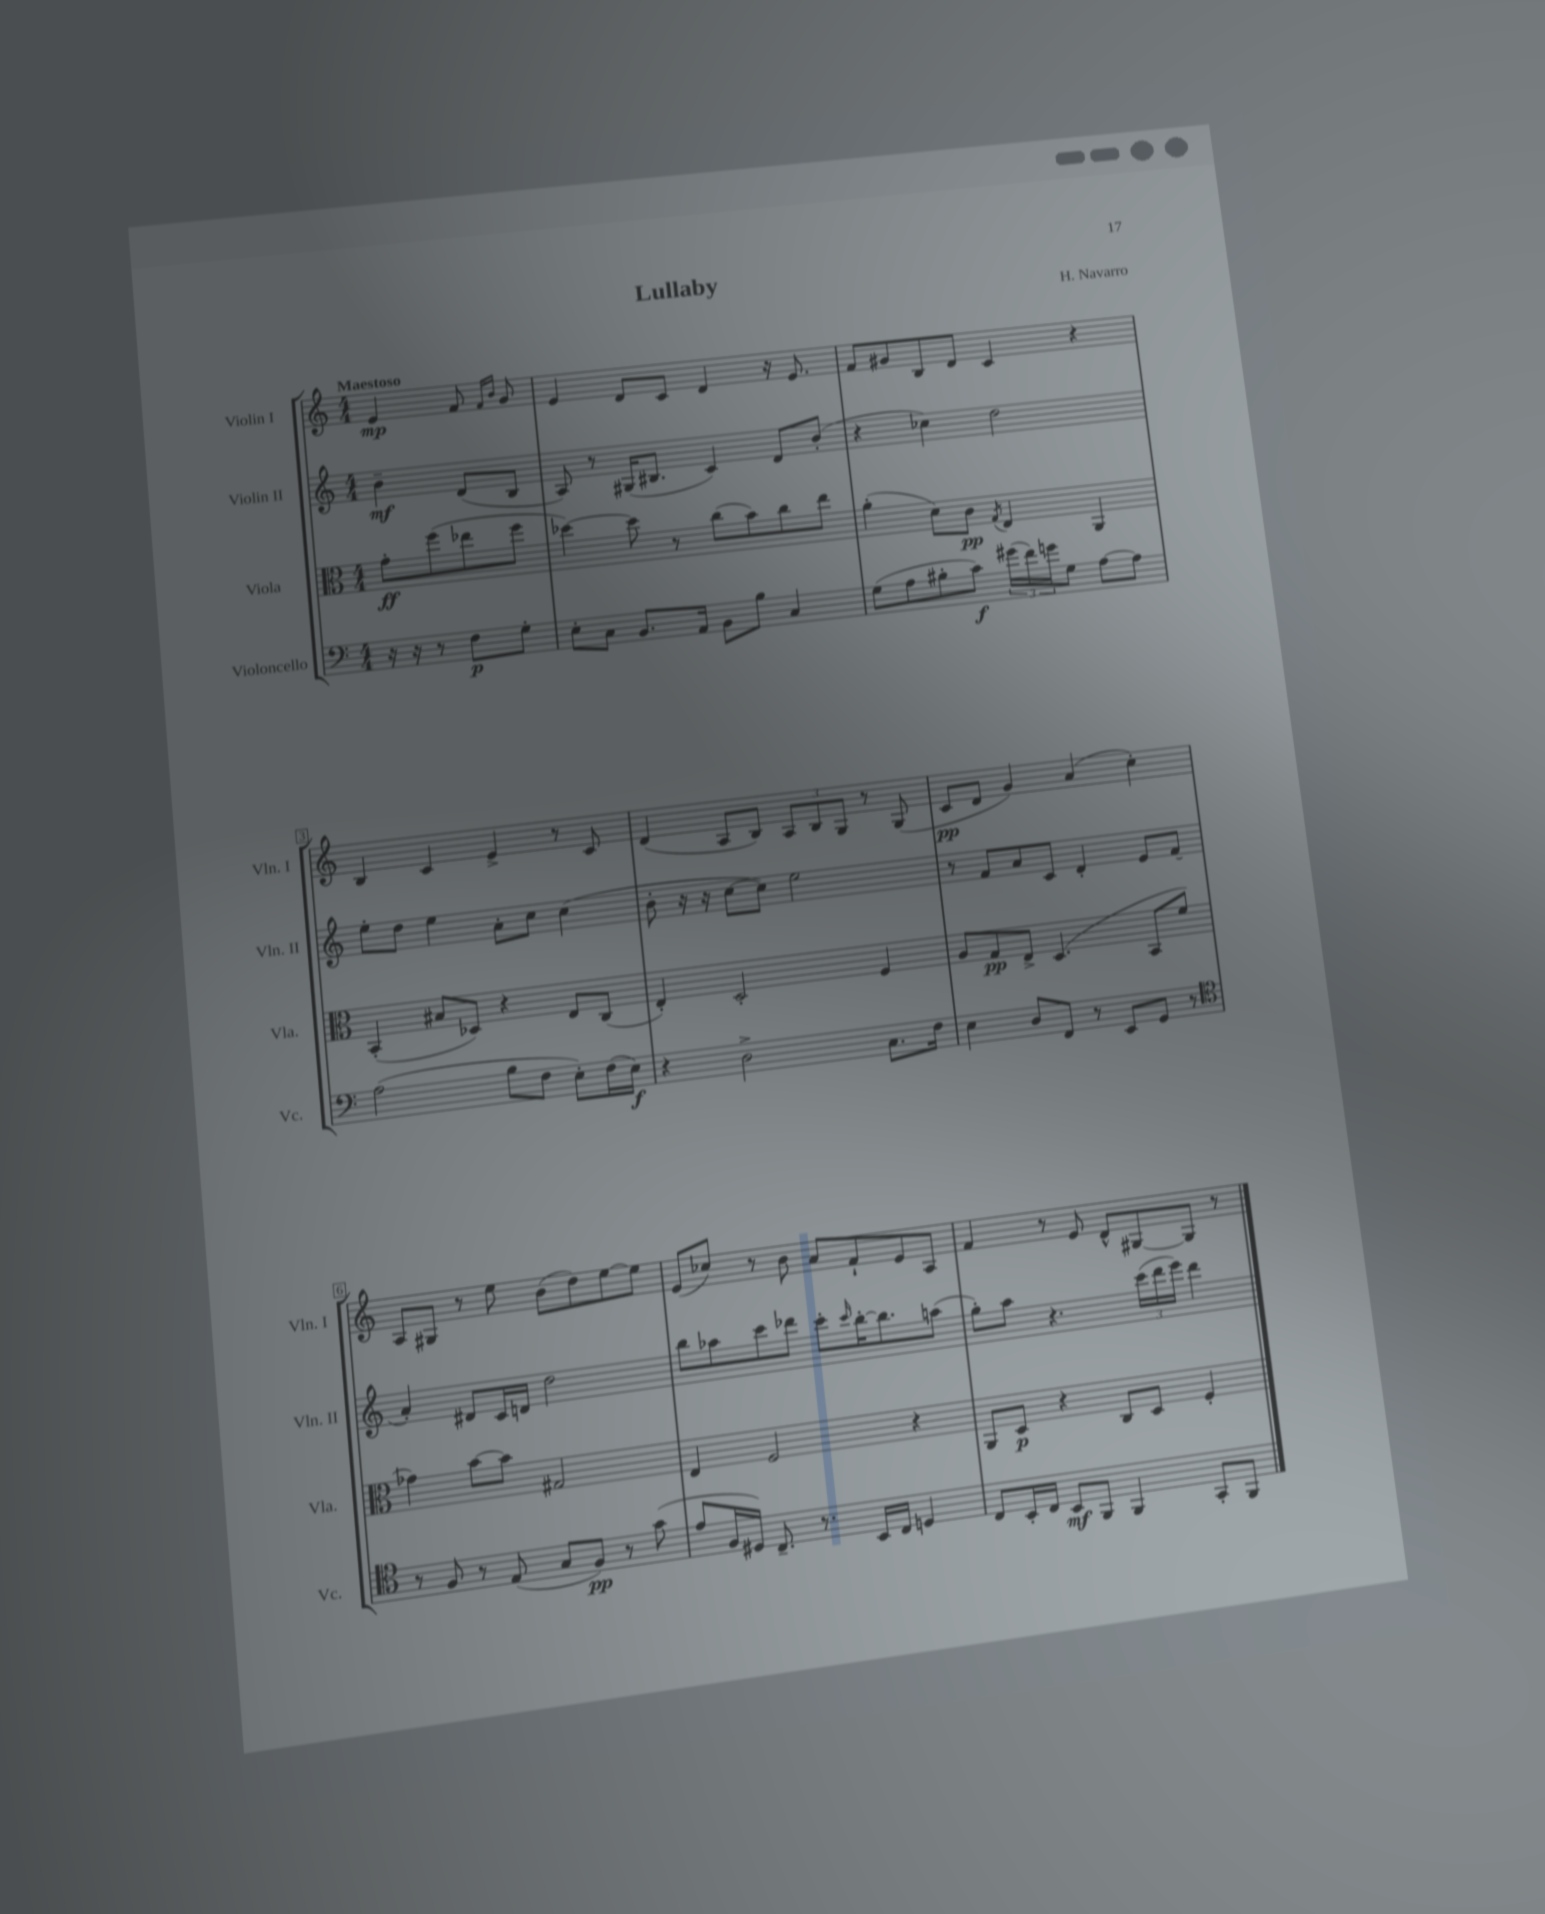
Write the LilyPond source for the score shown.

\header { title = "Lullaby" composer = "H. Navarro" }
<<
\new StaffGroup <<
\new Staff = "s0" \with { instrumentName = "Violin I" shortInstrumentName = "Vln. I" } {
    \clef treble \key c \major \numericTimeSignature \time 4/4 \partial 2 \tempo "Maestoso"
    e'4\mp f'8 \grace { f'16 b'16 } g'8 |
    e'4 d'8 c'8 d'4 r16 e'8. |
    f'8 gis'8 b8 d'8 c'4 r4 |
    b4 c'4 e'4-> r8 c'8 |
    d'4( a8 b8) \tuplet 3/2 { a8 b8 g8 } r8 g8( |
    c'8\pp d'8 g'4) a'4( c''4-.) |
    a8 gis8 r8 e''8 b'8( d''8) e''8~ e''8 |
    e'8( ces''8) r8 b'8 a'8 f'8-! e'8 a8 |
    f'4 r8 e'8 d'8-^ gis8~ gis8 r8 \bar "|." |
}
\new Staff = "s1" \with { instrumentName = "Violin II" shortInstrumentName = "Vln. II" } {
    \clef treble \key c \major \numericTimeSignature \time 4/4 \partial 2
    b'4--\mf d'8( b8 |
    a8) r8 gis16( bis8. c'4) d'8 b'8-.( |
    r4 ces''4) d''2 |
    e''8-. d''8 e''4 a'8-. c''8 c''4( |
    b'8-. r16 r16 c''8~ c''8) e''2 |
    r8 f'8 a'8 c'8 d'4-. e'8 f'8( |
    a'4-.) dis'8 c'16 d'16 d''2 |
    b''8 aes''8 c'''8 des'''8 c'''8-. \grace { c'''16 } b''16~-. b''8. a''8( |
    g''8-.) a''8 r4. \tuplet 3/2 { c'''16( d'''16 e'''16) } d'''4 \bar "|." |
}
\new Staff = "s2" \with { instrumentName = "Viola" shortInstrumentName = "Vla." } {
    \clef alto \key c \major \numericTimeSignature \time 4/4 \partial 2
    g'8-.\ff f''8( ees''8 f''8 |
    des''4~) des''8 r8 c''8( b'8) c''8 e''8 |
    a'4-.( d'8) c'8\pp \acciaccatura { g8 } e4 a,4 |
    b,4-.( bis8 des8) r4 e8 c8( |
    e4-.) d2-. f4 |
    a8 g8\pp e8-> d4.( b,8 f'8 |
    ges'4) b'8~ b'8 gis2 |
    e4 f2 r4 |
    a,8 d8\p r4 c8 d8 f4-. \bar "|." |
}
\new Staff = "s3" \with { instrumentName = "Violoncello" shortInstrumentName = "Vc." } {
    \clef bass \key c \major \numericTimeSignature \time 4/4 \partial 2
    r16 r16 r8 f8\p g8-. |
    e8-. c8 b,8. a,16 b,8 b8 c4 |
    g8( a8 bis8-. c'8\f) \tuplet 3/2 { gis'16( f'16) g'16 } g8 a8~ a8 |
    a2( b8 f8 e8-.) f16( e16\f) |
    r4 d2-> c8. f16 |
    e4 d8 f,8 r8 e,8 g,8 r8 |
    \clef tenor r8 f8 r8 e8( g8 f8\pp) r8 g'8( |
    e'8 f16 dis16) c8.-- r8. b,16 c16 d4 |
    c8 b,16-. c16 b,8\mf f,8 f,4 g,8-. f,8 \bar "|." |
}
>>
>>
\layout { \context { \Score \override BarNumber.stencil = #(make-stencil-boxer 0.1 0.3 ly:text-interface::print) } }
